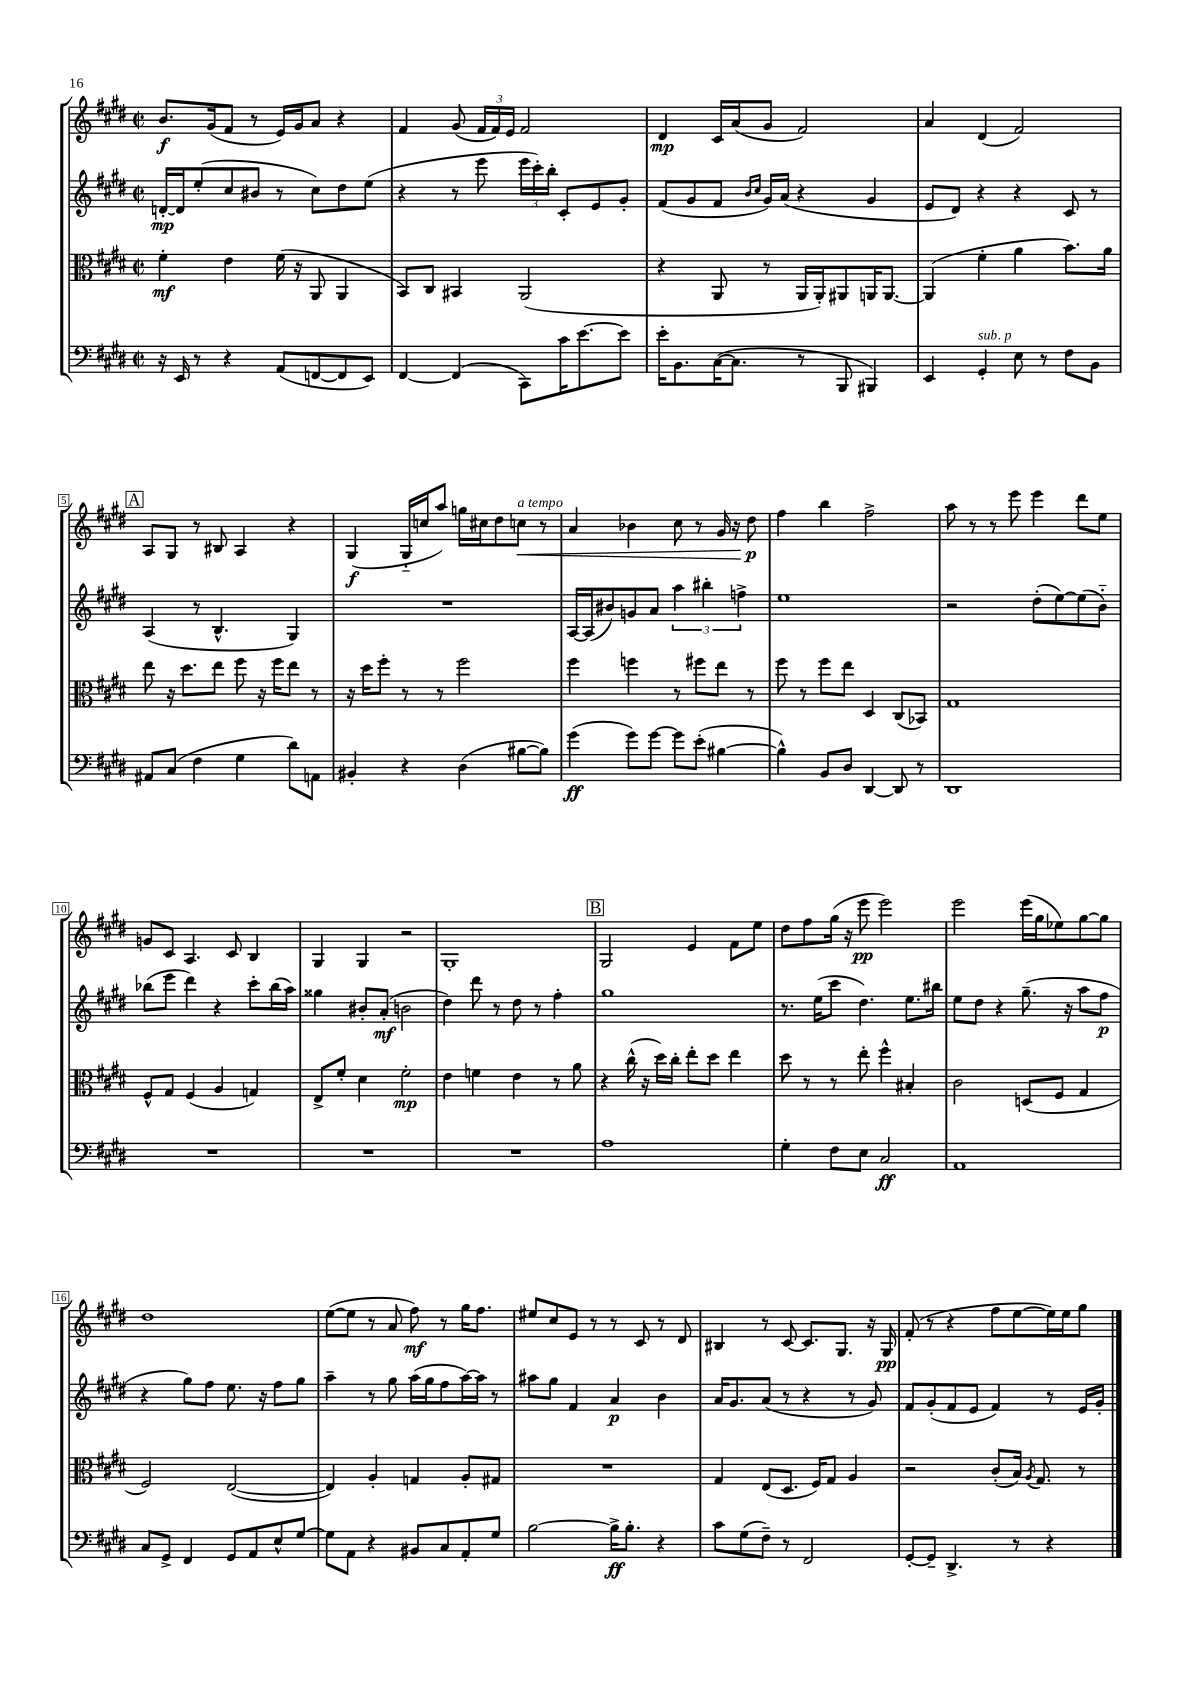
<<
\new StaffGroup <<
\new Staff = "s0" {
    \clef treble \key e \major \defaultTimeSignature \time 2/2
    \autoBeamOff b'8.[\f gis'16( fis'8] r8 e'16[) gis'16 a'8] r4 |
    fis'4 gis'8( \tuplet 3/2 { fis'16[ fis'16) e'16] } fis'2 |
    dis'4\mp cis'16[ a'16( gis'8] fis'2) |
    a'4 dis'4( fis'2) |
    \mark \markup { \box "A" } a8[ gis8] r8 bis8 a4 r4 |
    gis4\f( gis16[-_ c''16 a''8]) g''16[ cis''16 dis''8 c''8]\<^\markup { \italic "a tempo" } r8 |
    a'4 bes'4 cis''8 r8 gis'16 r16 dis''8\p\! |
    fis''4 b''4 fis''2-> |
    a''8 r8 r8 e'''8 e'''4 dis'''8[ e''8] |
    g'8[ cis'8] a4. cis'8 b4 |
    gis4 gis4 r2 |
    gis1-. |
    \mark \markup { \box "B" } gis2 e'4 fis'8[ e''8] |
    dis''8[ fis''8 gis''16]( r16 e'''8\pp e'''2) |
    e'''2 e'''16[( gis''16 ees''8) gis''8~ gis''8] |
    dis''1 |
    e''8[~( e''8] r8 a'8 fis''8\mf) r8 gis''16[ fis''8.] |
    eis''8[ cis''8 e'8] r8 r8 cis'8 r8 dis'8 |
    bis4 r8 cis'8~ cis'8.[ gis8.] r16 gis16\pp |
    fis'8-.( r8 r4 fis''8[ e''8~ e''16) e''16 gis''8] \bar "|." |
}
\new Staff = "s1" {
    \clef treble \key e \major \defaultTimeSignature \time 2/2
    \autoBeamOff d'16[~-.\mp d'16 e''8-.( cis''8 bis'8] r8 cis''8[) dis''8 e''8]( |
    r4 r8 e'''8 \tuplet 3/2 { e'''16[ cis'''16-.) b''16]-. } cis'8[-. e'8 gis'8]-. |
    fis'8[( gis'8 fis'8] \grace { b'16[ cis''16] } gis'16[) a'16]( r4 gis'4 |
    e'8[ dis'8]) r4 r4 cis'8 r8 |
    \mark \markup { \box "A" } a4( r8 b4.-^ gis4) |
    R1 |
    a16[~ a16( bis'8) g'8 a'8] \tuplet 3/2 { a''4 bis''4-. f''4-> } |
    e''1 |
    r2 dis''8[-.( e''8~) e''8( b'8]-_) |
    bes''8[( e'''8] dis'''4) r4 cis'''8[-. bes''16( a''16]) |
    gisis''4 bis'8[-. a'8]-.\mf( b'2 |
    dis''4) dis'''8 r8 dis''8 r8 fis''4-. |
    \mark \markup { \box "B" } gis''1 |
    r8. e''16[( cis'''8] dis''4.) e''8.[ bis''16] |
    e''8[ dis''8] r4 gis''8.--( r16 a''8[ fis''8]\p |
    r4 gis''8[) fis''8] e''8. r16 fis''8[ gis''8] |
    a''4-- r8 gis''8 a''16[( gis''16 fis''8 a''16~) a''16] r8 |
    ais''8[ gis''8] fis'4 a'4\p b'4 |
    a'16[ gis'8. a'8]( r8 r4 r8 gis'8) |
    fis'8[ gis'8-.( fis'8 e'8] fis'4) r8 e'16[ gis'16]-. \bar "|." |
}
\new Staff = "s2" {
    \clef alto \key e \major \defaultTimeSignature \time 2/2
    \autoBeamOff fis'4-.\mf e'4 fis'16( r16 a,8 a,4 |
    b,8[) cis8] bis,4 a,2( |
    r4 a,8 r8 a,16[ a,16-.) ais,8 a,16 a,8.]~ |
    a,4( fis'4-. a'4 b'8.[) a'16] |
    \mark \markup { \box "A" } e''8 r16 dis''8.[ e''8] fis''8 r16 fis''16[ e''8] r8 |
    r16 dis''16[ fis''8]-. r8 r8 fis''2 |
    fis''4 f''4 r8 fis''8[ e''8] r8 |
    fis''8 r8 fis''8[ e''8] dis4 cis8[( bes,8]) |
    gis1 |
    fis8[-^ gis8] fis4( a4 g4) |
    e8[-> fis'8]-. dis'4 fis'2-.\mp |
    e'4 f'4 e'4 r8 a'8 |
    \mark \markup { \box "B" } r4 cis''16-^( r16 dis''16[) cis''16]-. e''8[-. dis''8] e''4 |
    dis''8 r8 r8 e''8-. fis''4-^ bis4-. |
    cis'2 d8[( fis8] gis4 |
    fis2) e2~( |
    e4) a4-. g4 a8[-. gis8] |
    R1 |
    gis4 e8[( dis8.] fis16[) gis8] a4 |
    r2 cis'8[-.( b16]) \acciaccatura { a8 } gis8. r8 \bar "|." |
}
\new Staff = "s3" {
    \clef bass \key e \major \defaultTimeSignature \time 2/2
    \autoBeamOff r16 e,16 r8 r4 a,8[( f,8~ f,8 e,8]) |
    fis,4~ fis,4( cis,8[) cis'16 e'8.~ e'8] |
    e'16[-. b,8. cis16~( cis8.] r8 b,,8 bis,,4) |
    e,4 gis,4-.^\markup { \italic "sub. p" } e8 r8 fis8[ b,8] |
    \mark \markup { \box "A" } ais,8[ cis8]( fis4 gis4 dis'8[) a,8] |
    bis,4-. r4 dis4( bis8[~ bis8]) |
    gis'4\ff( gis'8[) gis'8]~ gis'8[ e'8]-.( bis4~ |
    bis4-^) b,8[ dis8] dis,4~ dis,8 r8 |
    dis,1 |
    R1 |
    R1 |
    R1 |
    \mark \markup { \box "B" } a1 |
    gis4-. fis8[ e8] cis2\ff |
    a,1 |
    cis8[ gis,8]-> fis,4 gis,8[ a,8 e8-^ gis8]~ |
    gis8[ a,8] r4 bis,8[ cis8 a,8-. gis8] |
    b2~ b16[->\ff b8.]-. r4 |
    cis'8[ gis8( fis8]--) r8 fis,2 |
    gis,8[~-. gis,8]-- dis,4.-> r8 r4 \bar "|." |
}
>>
>>
\layout { \context { \Score \override BarNumber.stencil = #(make-stencil-boxer 0.1 0.3 ly:text-interface::print) } }
